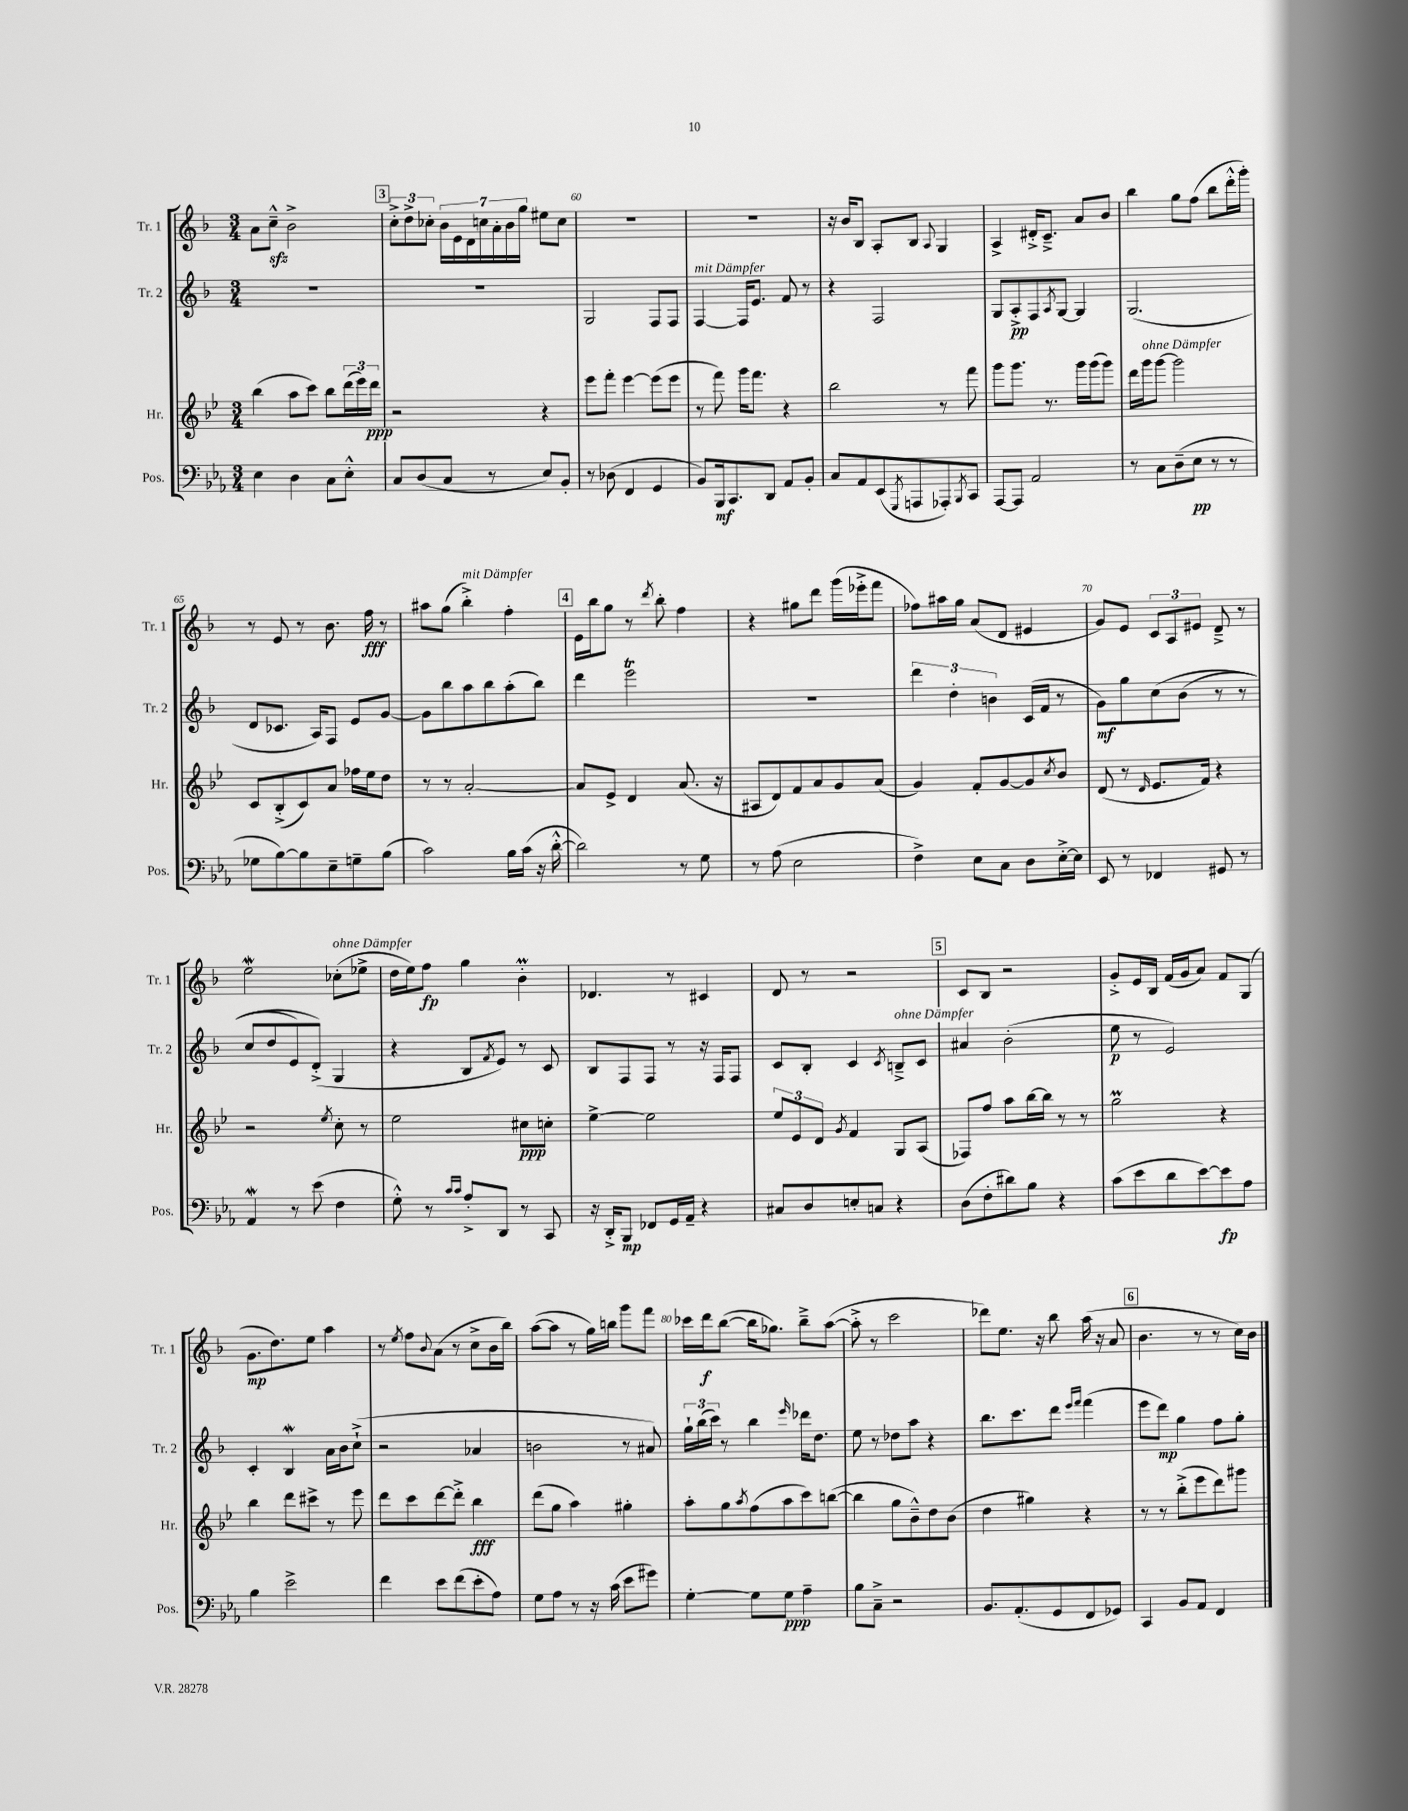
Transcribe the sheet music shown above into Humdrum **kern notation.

**kern	**kern	**kern	**kern
*staff4	*staff3	*staff2	*staff1
*clefF4	*clefG2	*clefG2	*clefG2
*k[b-e-a-]	*k[b-e-]	*k[b-]	*k[b-]
*M3/4	*M3/4	*M3/4	*M3/4
4E-\	(4bb-\	2.r	8a\L
.	.	.	8cc~^^\J
4D\	8aa\L	.	2b-^\
.	8ccc\J)	.	.
8C\L	8bb-\L	.	.
8E-'^^\J	(24ddd\L	.	.
.	24eee-\)	.	.
.	24ddd\JJ	.	.
=	=	=	=
8C/L	2r	2.r	12cc'^\L
.	.	.	12dd^\
(8D/	.	.	.
.	.	.	12cc-'\J
8C/J	.	.	28b-\LL
.	.	.	28e\
.	.	.	28d\
.	.	.	28cc\
8r	.	.	.
.	.	.	28a'\
.	.	.	28b-\
.	.	.	28gg\JJ
8E-/L)	4r	.	8ee#\L
8BB-'/J	.	.	8cc\J
=	=	=	=
8r	8eee-\L	2G/	2.r
(8D-\	8fff'\J	.	.
4FF/	[4eee-\	.	.
4GG/	(8eee-\]L	8F/L	.
.	8eee-\J	8F/J	.
=	=	=	=
8BB-/L)	8r	[4F/	2.r
16BBB-/k	8fff\)	.	.
8.CC/	.	.	.
.	16ggg\LK	16F/]LK	.
.	8.fff\J	8.e/J	.
8DD/J	.	.	.
8AA-/L	4r	8f/	.
8BB-'/J	.	8r	.
=	=	=	=
8C/L	2bb-\	4r	16r
.	.	.	16b-/LK
8AA-/	.	.	8B-/J
(8EE-/	.	2F/	8A'/L
8qGGG/	.	.	.
8AAA/	.	.	8B-/J
.	.	.	8qqA/
8AAA-'/)	8r	.	4G/
8qBBB-/	.	.	.
8CC/J	8fff\	.	.
=	=	=	=
[8AAA-/L	8ggg\L	8G/L	4A^/
8AAA-/]J	8.ggg\J	8A'^/	.
2AA-/	.	8F/	16d#'^/LK
.	8.r	.	8.c~^/J
.	.	8qA/	.
.	.	[8G/J	.
.	16ggg\LL	4G/]	8a/L
.	(16ggg\J	.	.
.	8ggg\J)	.	8b-/J
=	=	=	=
8r	16ddd\LL	(2.G/	4bb-\
.	16ggg\J	.	.
8C\L	[8ggg\J	.	.
(8D~\	2ggg\]	.	8gg\L
8E-\J	.	.	(8ff\J
8r	.	.	8bb-\L
8r	.	.	16ddd'^^\L
.	.	.	16ggg'\JJ)
=	=	=	=
8G-\L	8c/L	8d/L	8r
[8B-\)	(8B-'^/	8.c-/J	8e/
8B-\]	8c/)	.	8r
.	.	16A/LK)	.
8E-~\	8a/J	8F/J	8.b-\
8G~\	16ff-\LL	8e/L	.
.	16ee-\J	.	16ff\
(8B-\J	8dd\J	[8g/J	8r
=	=	=	=
2c\)	8r	8g\]L	8aa#\L
.	8r	8bb-\	(8gg\J
.	[2a'/	8aa\	4bb-'^\)
.	.	8bb-\	.
16B-\LL	.	(8aa'\	4ff'\
(16c\JJ	.	.	.
16r	.	8bb-\J)	.
[16d'^^\	.	.	.
=	=	=	=
2d\])	8a/]L	4ddd\	16e\LL
.	.	.	16bb-\J
.	8e-^/J	.	8gg\J
.	4d/	2eee\	8r
.	.	.	8qddd/
.	.	.	8bb-'\
8r	(8.a/	.	4ff\
8G\	.	.	.
.	16r	.	.
=	=	=	=
8r	8A#/L	2.r	4r
(8A-\	8d/)	.	.
2E-\	8f/	.	8gg#\L
.	8a/	.	8ddd\J
.	8g/	.	(16ggg\LL
.	.	.	16eee-'^\J
.	(8a/J	.	8fff\J
=	=	=	=
4F^\)	4g/)	6ddd\	8ff-\L)
.	.	.	16aa#\L
.	.	6dd'\	.
.	.	.	16gg\JJ
8E-\L	8f'/L	.	(8a/L
.	.	6b\	.
8C\J	[8g/	.	8d/J
8D\L	8g/]	(16c/LL	4e#/
.	.	16f/JJ	.
.	8qcc/	.	.
[16E-'^\L	8b-/J	8r	.
16E-\]JJ	.	.	.
=	=	=	=
8EE-/	(8d/	8g\L)	8g/L)
8r	8r	8gg\	8e/J
.	16qqd/	.	.
4FF-/	8.e-/L	&(8cc\	12c/L
.	.	.	12A/
.	.	(8b-\J	.
.	.	.	12e#/J
.	16f/Jk)	.	.
8GG#/	4r	8r	8d~^/
8r	.	8r	8r
=	=	=	=
4AA-/	2r	8cc/L	2ee\
.	.	8dd/	.
8r	.	8e/)	.
(8e-\	.	(8d'^/J&)	.
.	8qee-/	.	.
4F\	8cc'\	4G/	(8cc-'\L
.	8r	.	8ee-^\J
=	=	=	=
8G'^^\)	2ee-\	4r	16dd\LL
.	.	.	16ee\J)
8r	.	.	8ff\J
16qqc/LL	.	.	.
16qqc/JJ	.	.	.
8A-'^/L	.	8B-/L	4gg\
.	.	8qf/	.
8DD/J	.	8e/J)	.
8r	8cc#\L	8r	4b-'\
8CC/	8cc'\J	8c/	.
=	=	=	=
16r	[4ee-^\	8B-/L	4.d-/
16DD'^/LK	.	.	.
8BBB-/J	.	8F/	.
8FF-/L	2ee-\]	8F/J	.
16GG/L	.	8r	8r
16AA-~/JJ	.	.	.
4r	.	16r	4c#/
.	.	16F/LK	.
.	.	8F/J	.
=	=	=	=
8C#/L	12ee-/L	8c/L	8d/
.	12e-/	.	.
8D/	.	8B-'/J	8r
.	12d/J	.	.
.	8qg/	.	.
8E'/	4f/	4c/	2r
8C/J	.	.	.
.	.	8qc/	.
4r	8G/L	8B~^/L	.
.	(8A/J	8c/J	.
=	=	=	=
(8D\L	8F-/L)	4a#/	8c/L
8F'\	8ff/J	.	8B-/J
8d#\)	8aa\L	(2b-'\	2r
8B-\J	[16bb-\L	.	.
.	16bb-\]JJ	.	.
4r	8r	.	.
.	8r	.	.
=	=	=	=
(8c\L	2gg\	8ee\	8g'^/L
8e-\	.	8r	16e/L
.	.	.	16B-/JJ
8d\	.	2e/)	(16f/LL
.	.	.	16g/J
[8e-\)	.	.	8a/J)
8e-\]	4r	.	8f/L
8A-\J	.	.	(8G/J
=	=	=	=
4B-\	4bb-\	4c'/	8.g\L
.	.	.	8.dd\)
2e-^\	8ddd\L	4B-/	.
.	8ccc#^\J	.	8ee\J
.	8r	16a\LL	4aa\
.	.	16b-\J	.
.	8eee-\	(8cc`^\J	.
=	=	=	=
4f\	8ddd\L	2r	8r
.	.	.	8qee/
.	8ccc\	.	8ff\L
.	.	.	8qqb-/
8e-\L	[8ddd\	.	(8a\J
(8f\	8ddd'^\]J	.	8r
8e-'\	4bb-\	4a-/	8cc^\L
8A-\J)	.	.	16b-\L
.	.	.	16bb-\JJ)
=	=	=	=
8G\L	(8ddd\L	2b\	([8aa\L
8A-\J	8gg\J	.	8aa\]J
8r	4aa\)	.	8r
16r	.	.	16gg\LL)
(16c\	.	.	16bb\JJ
8e-\L	4gg#'\	8r	8ggg\L
8g#\J)	.	8a#/)	8fff\J
=	=	=	=
[4G'\	8aa'\L	24gg`\LL	16ccc-\LL
.	.	(24bb-\	.
.	.	.	16ddd\J
.	.	24ccc\JJ)	.
.	8gg\	8r	([8bb-\J
.	8qaa/	.	.
8G\]L	(8ff\	4bb-\	16bb-\]LK
.	.	.	8.gg-\J)
8G\J	8aa\	.	.
.	.	16qqeee/	.
4A-~\	8ccc\)	16ddd-\LK	8bb-~^\L
.	.	8.dd\J	.
.	([8bb\J	.	([8aa\J
=	=	=	=
8B-\L	4bb\]	8ee\	8aa'^\]
8C~^\J	.	8r	8r
2r	8gg\L	8dd-\L	2ccc\
.	8b-~^^\)	8aa\J	.
.	8dd\	4r	.
.	(8b-\J	.	.
=	=	=	=
8.BB-/L	4dd\	8.bb-\L	8ddd-\L)
.	.	.	8.ee\J
(8.AA-'/	.	8.ccc\	.
.	4gg#\)	.	.
.	.	.	16r
8GG/	.	8ddd\J	8bb-\
.	.	16qqeee/LL	.
.	.	16qqfff/JJ	.
8FF/	4r	(4fff\	(16aa\
.	.	.	16r
8GG-/J)	.	.	8a/
=	=	=	=
4CC/	8r	8eee\L	4.b-\
.	8r	8ddd\J)	.
8BB-/L	(8bb-'^\L	4gg\	.
8AA-/J	8eee-\	.	8r
4FF/	8ddd\)	8ff\L	8r
.	8ggg#\J	8gg'\J	16cc\LL)
.	.	.	16b-\JJ
==	==	==	==
*-	*-	*-	*-
